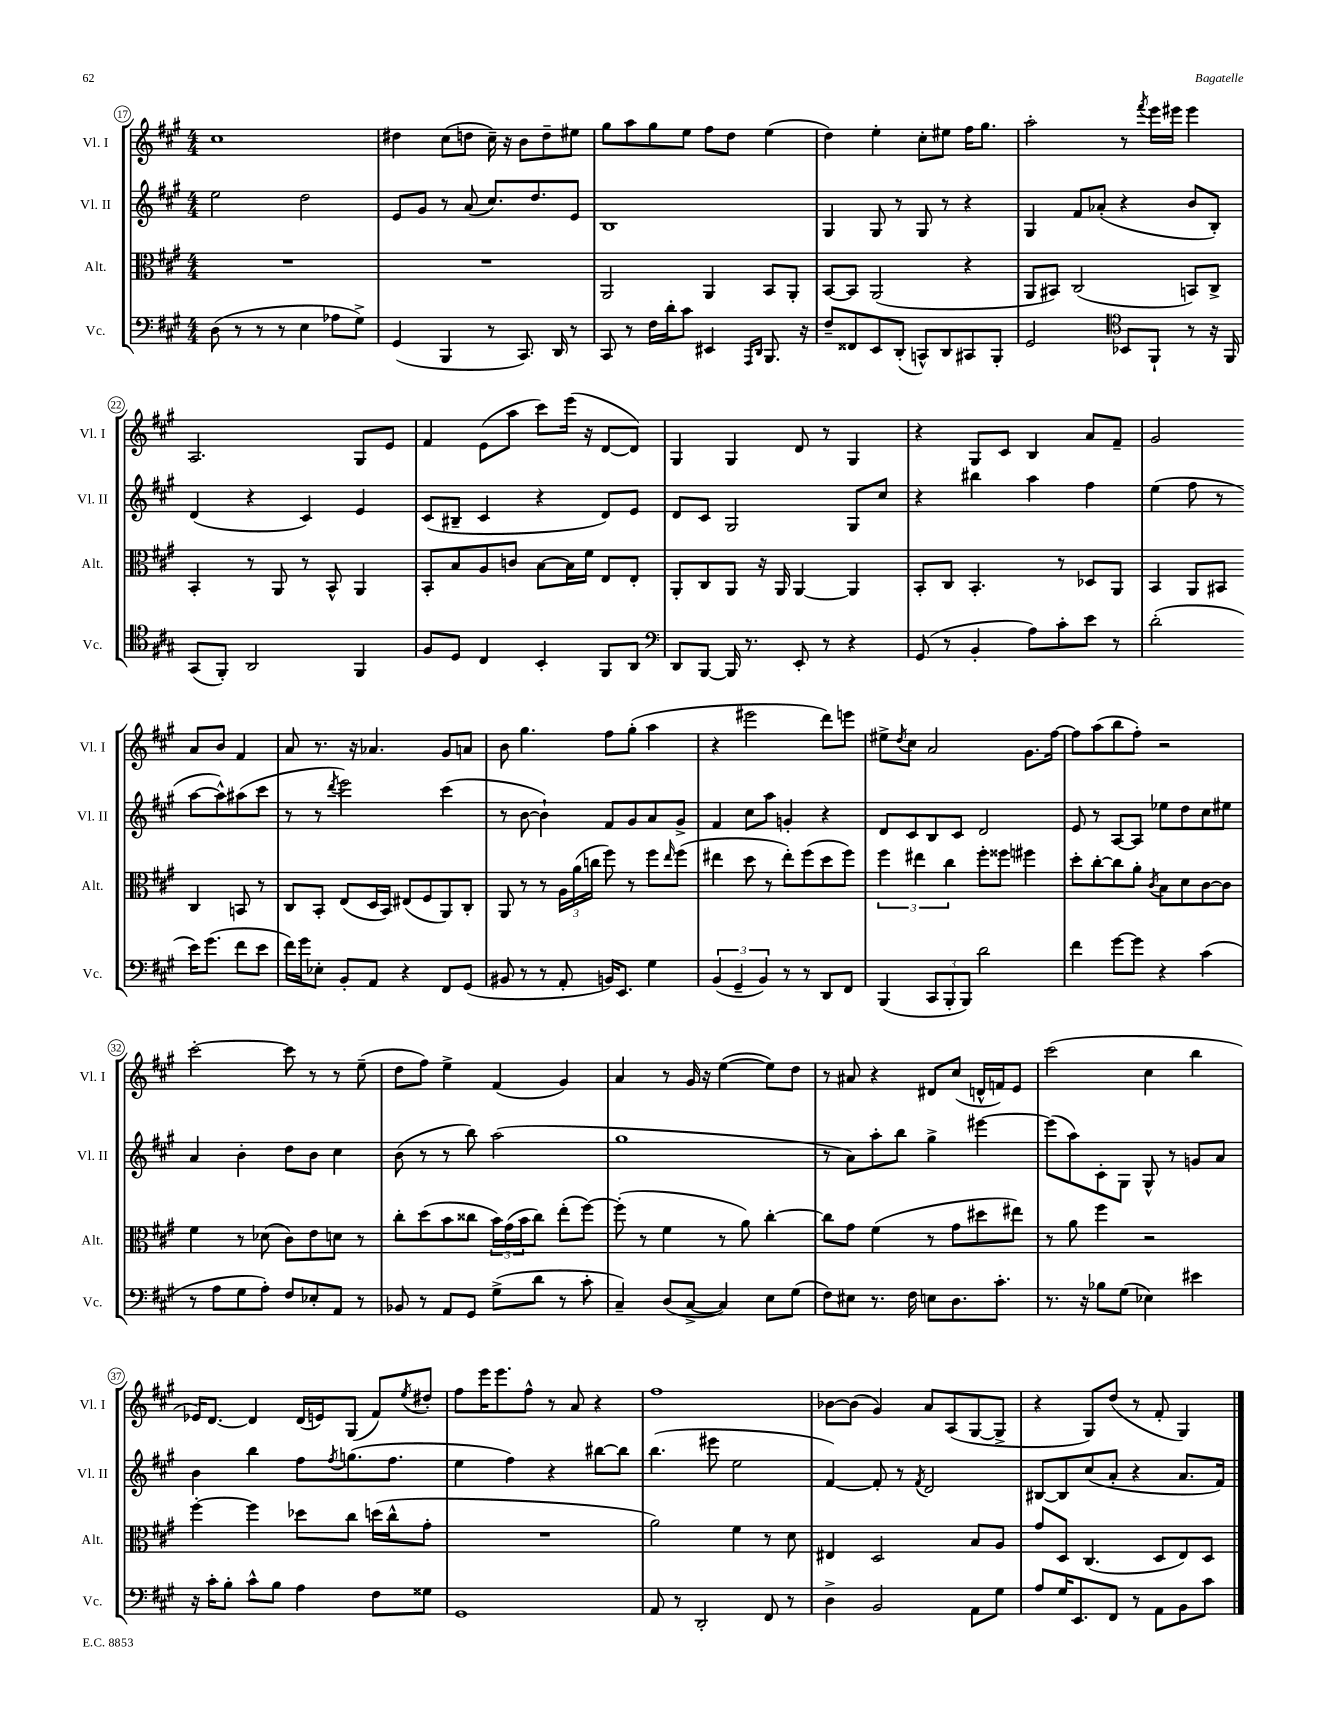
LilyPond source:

<<
\new StaffGroup <<
\new Staff = "s0" \with { instrumentName = "Vl. I" shortInstrumentName = "Vl. I" } {
    \clef treble \key a \major \numericTimeSignature \time 4/4
    cis''1 |
    dis''4 cis''8( d''8 cis''16--) r16 b'8 d''8-- eis''8 |
    gis''8 a''8 gis''8 e''8 fis''8 d''8 e''4( |
    d''4) e''4-. cis''8-. eis''8 fis''16 gis''8. |
    a''2-. r8 \acciaccatura { fis'''8 } e'''16 eis'''16 eis'''4 |
    a2. gis8 e'8 |
    fis'4 e'8( a''8 cis'''8) e'''16( r16 d'8~ d'8) |
    gis4 gis4 d'8 r8 gis4 |
    r4 gis8 cis'8 b4 a'8 fis'8-- |
    gis'2 a'8 b'8 fis'4 |
    a'8 r8. r16 aes'4. gis'8 a'8 |
    b'8 gis''4. fis''8 gis''8-.( a''4 |
    r4 eis'''2 d'''8) e'''8 |
    eis''8-> \acciaccatura { d''8 } cis''8 a'2 gis'8. fis''16~ |
    fis''8 a''8( b''8 fis''8-.) r2 |
    cis'''2~-. cis'''8 r8 r8 e''8--( |
    d''8 fis''8) e''4-> fis'4( gis'4) |
    a'4 r8 gis'16 r16 e''4~( e''8) d''8 |
    r8 ais'8 r4 dis'8 cis''8( d'16-^ f'16) e'8 |
    cis'''2( cis''4 b''4 |
    ees'16) d'8.~ d'4 d'16( e'16) gis8( fis'8) \acciaccatura { e''8 } dis''8-. |
    fis''8 e'''16 e'''8. fis''8-^ r8 a'8 r4 |
    fis''1 |
    bes'8~ bes'8( gis'4) a'8 a8( gis8~ gis8-> |
    r4 gis8) d''8( r8 fis'8-. gis4) \bar "|." |
}
\new Staff = "s1" \with { instrumentName = "Vl. II" shortInstrumentName = "Vl. II" } {
    \clef treble \key a \major \numericTimeSignature \time 4/4
    e''2 d''2 |
    e'8 gis'8 r8 a'8( cis''8.) d''8. e'8 |
    b1 |
    gis4 gis8 r8 gis8 r8 r4 |
    gis4 fis'8 aes'8-.( r4 b'8 b8-.) |
    d'4( r4 cis'4) e'4 |
    cis'8( bis8-- cis'4 r4 d'8) e'8 |
    d'8 cis'8 gis2 gis8 cis''8 |
    r4 bis''4 a''4 fis''4 |
    e''4( fis''8 r8 a''8~ a''8-^) ais''8( cis'''8 |
    r8 r8 \acciaccatura { d'''8 } e'''2) cis'''4( |
    r8 b'8~ b'4-!) fis'8 gis'8 a'8 gis'8-> |
    fis'4 cis''8 a''8 g'4-. r4 |
    d'8 cis'8 b8 cis'8 d'2 |
    e'8 r8 a8~ a8 ees''8 d''8 cis''8 eis''8 |
    a'4 b'4-. d''8 b'8 cis''4 |
    b'8( r8 r8 b''8) a''2( |
    gis''1 |
    r8 a'8) a''8-. b''8 gis''4-> eis'''4~ |
    eis'''8( a''8) cis'8-. gis8 gis8-^ r8 g'8 a'8 |
    b'4 b''4 fis''8 \acciaccatura { fis''8 } g''8.( fis''8. |
    e''4 fis''4) r4 bis''8~ bis''8 |
    b''4.( eis'''8 e''2 |
    fis'4~) fis'8-. r8 \acciaccatura { fis'8 } d'2 |
    bis8~ bis8 cis''8( a'8-. r4 a'8. fis'16) \bar "|." |
}
\new Staff = "s2" \with { instrumentName = "Alt." shortInstrumentName = "Alt." } {
    \clef alto \key a \major \numericTimeSignature \time 4/4
    R1 |
    R1 |
    a,2 a,4 b,8 a,8-. |
    b,8~ b,8 a,2( r4 |
    a,8 bis,8) cis2( b,8) cis8-> |
    b,4-. r8 a,8 r8 b,8-^ a,4 |
    b,8-. b8 a8 c'8 b8~ b16 fis'16 e8 e8-. |
    a,8-. cis8 a,8 r16 a,16 a,4~ a,4 |
    b,8-. cis8 b,4.-. r8 des8 a,8 |
    b,4 a,8 bis,8 cis4 b,8 r8 |
    cis8 b,8-. e8( d16 b,16) eis8( fis8 a,8) cis8-. |
    a,8 r8 r8 \tuplet 3/2 { a16 a'16( c''16 } fis''8) r8 fis''8 \grace { e''16 } fis''8( |
    eis''4 d''8 r8 eis''8-.) fis''8( d''8 fis''8) |
    \tuplet 3/2 { fis''4 eis''4 cis''4 } fis''8-. fisis''8 fis''4 |
    d''8-. cis''8~-. cis''8 a'8-. \acciaccatura { cis'8 } b8 d'8 cis'8~ cis'8 |
    fis'4 r8 des'8( cis'8) e'8 d'8 r8 |
    cis''8-. d''8( b'8 cisis''8 \tuplet 3/2 { b'16) gis'16( b'16 } cisis''8) e''8-.( fis''8~) |
    fis''8-.( r8 fis'4 r8 a'8) cis''4~-. |
    cis''8 gis'8 fis'4( r8 gis'8 dis''8 eis''8) |
    r8 a'8 fis''4 r2 |
    fis''4~-. fis''4 des''8 cis''8 d''16( cis''16-^ gis'8-. |
    R1 |
    a'2) fis'4 r8 d'8 |
    eis4 d2 b8 a8 |
    gis'8 d8 cis4.( d8 e8) d8 \bar "|." |
}
\new Staff = "s3" \with { instrumentName = "Vc." shortInstrumentName = "Vc." } {
    \clef bass \key a \major \numericTimeSignature \time 4/4
    d8( r8 r8 r8 e4 aes8 gis8->) |
    gis,4( b,,4 r8 cis,8.) d,16 r8 |
    cis,8 r8 fis16 d'16-. cis'8 eis,4 \grace { a,,16 d,16 } b,,8. r16 |
    fis8-- fisis,8 e,8 d,8-.( c,8-^) d,8 cis,8 b,,8-. |
    gis,2 \clef tenor bes,8 fis,8-! r8 r16 fis,16 |
    gis,8( fis,8-.) a,2 fis,4 |
    fis8 d8 cis4 b,4-. fis,8 a,8 |
    \clef bass d,8 b,,8~ b,,16 r8. e,8-. r8 r4 |
    gis,8( r8 b,4-. a8) cis'8-. e'8 r8 |
    d'2-.( e'16) gis'8.( fis'8 e'8 |
    fis'16) gis'16 ees8-. b,8-. a,8 r4 fis,8 gis,8( |
    bis,8 r8 r8 a,8-. b,16) e,8. gis4 |
    \tuplet 3/2 { b,4( gis,4-- b,4) } r8 r8 d,8 fis,8 |
    b,,4( \tuplet 3/2 { cis,8 b,,8-. b,,8) } d'2 |
    fis'4 gis'8~ gis'8 r4 cis'4( |
    r8 a8 gis8 a8-.) fis8 ees8-. a,8 r8 |
    bes,8 r8 a,8 gis,8 gis8->( d'8 r8 cis'8-. |
    cis4--) d8( cis8~-> cis4) e8 gis8( |
    fis8) eis8 r8. fis16 e8 d8. cis'8.-. |
    r8. r16 bes8 gis8( ees4) eis'4 |
    r16 cis'16-. b8-. cis'8-^ b8 a4 fis8 gisis8 |
    gis,1 |
    a,8 r8 d,2-. fis,8 r8 |
    d4-> b,2 a,8 gis8 |
    a8 gis16 e,8. fis,8 r8 a,8 b,8 cis'8 \bar "|." |
}
>>
>>
\layout { \context { \Score currentBarNumber = #17 \override BarNumber.stencil = #(make-stencil-circler 0.1 0.3 ly:text-interface::print) } }
